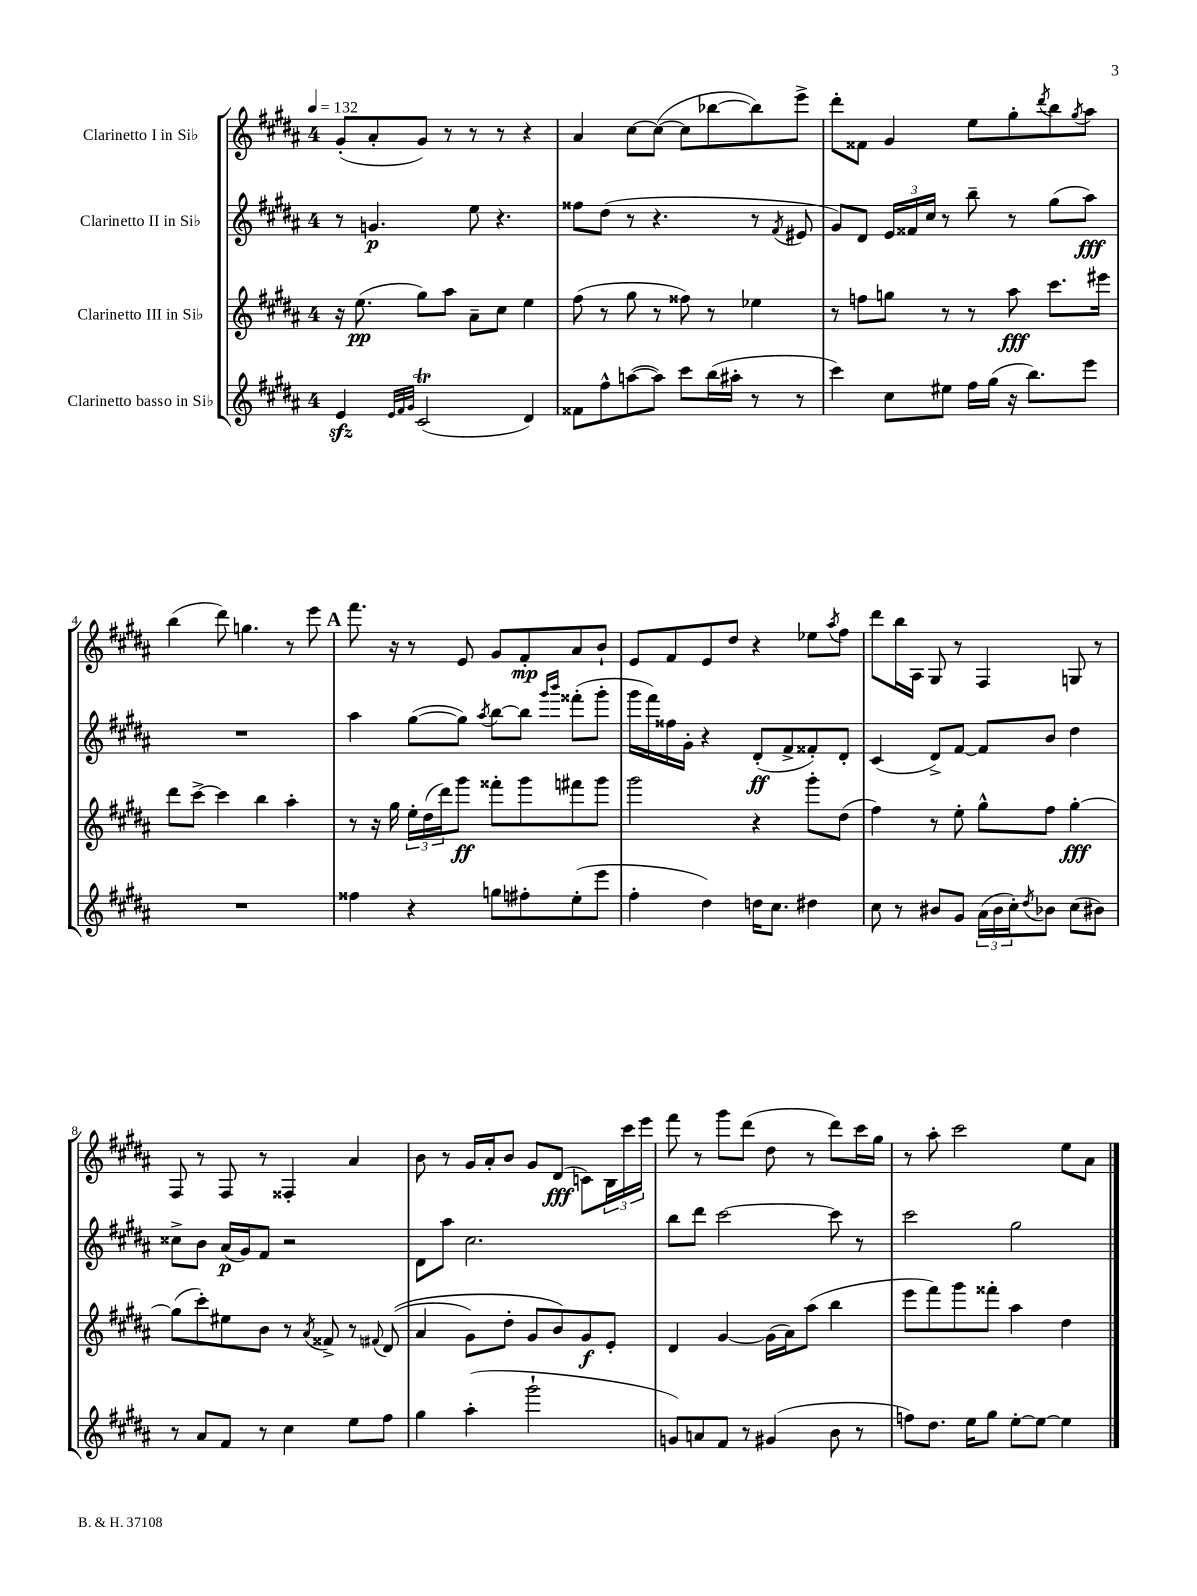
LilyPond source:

<<
\new StaffGroup <<
\new Staff = "s0" \with { instrumentName = "Clarinetto I in Sib" } {
    \clef treble \key b \major \once \override Staff.TimeSignature.style = #'single-digit \time 4/4 \tempo 4 = 132
    gis'8-.( ais'8-. gis'8) r8 r8 r8 r4 |
    ais'4 cis''8~ cis''8~( cis''8 bes''8~ bes''8) e'''8-> |
    dis'''8-. fisis'8 gis'4 e''8 gis''8-. \acciaccatura { dis'''8 } b''8 \acciaccatura { gis''8 } ais''8 |
    b''4( dis'''8) g''4. r8 e'''8 |
    \mark \markup { \bold "A" } fis'''8. r16 r8 e'8 gis'8 fis'8-.\mp ais'8 b'8-! |
    e'8 fis'8 e'8 dis''8 r4 ees''8 \acciaccatura { ais''8 } fis''8 |
    dis'''8 b''16 ais16 gis8 r8 fis4 g8 r8 |
    fis8 r8 fis8 r8 fisis4-. ais'4 |
    b'8 r8 gis'16 ais'16-. b'8 gis'8 dis'8\fff( c'8) \tuplet 3/2 { b16 cis'''16 e'''16 } |
    fis'''8 r8 gis'''8 dis'''8( dis''8 r8 dis'''8) cis'''16 gis''16 |
    r8 ais''8-. cis'''2 e''8 ais'8 \bar "|." |
}
\new Staff = "s1" \with { instrumentName = "Clarinetto II in Sib" } {
    \clef treble \key b \major \once \override Staff.TimeSignature.style = #'single-digit \time 4/4
    r8 g'4.\p e''8 r4. |
    fisis''8 dis''8( r8 r4. r8 \acciaccatura { fis'8 } eis'8 |
    gis'8) dis'8 \tuplet 3/2 { e'16 fisis'16 cis''16 } r8 b''8-- r8 gis''8( ais''8\fff) |
    R1 |
    \mark \markup { \bold "A" } ais''4 gis''8~( gis''8) \acciaccatura { ais''8 } b''8~ b''8 \grace { gis'''16 b'''16 } fisis'''8-.( gis'''8-. |
    gis'''16 fis'''16) fisis''16 gis'16-. r4 dis'8-.\ff( fis'8-> fisis'8-.) dis'8-. |
    cis'4( dis'8->) fis'8~ fis'8 b'8 dis''4 |
    cisis''8-> b'8 ais'16\p( gis'16) fis'8 r2 |
    dis'8 ais''8 cis''2. |
    b''8 dis'''8 cis'''2~ cis'''8 r8 |
    cis'''2 gis''2 \bar "|." |
}
\new Staff = "s2" \with { instrumentName = "Clarinetto III in Sib" } {
    \clef treble \key b \major \once \override Staff.TimeSignature.style = #'single-digit \time 4/4
    r16 e''8.\pp( gis''8) ais''8 ais'8-- cis''8 e''4 |
    fis''8( r8 gis''8 r8 fisis''8) r8 ees''4 |
    r8 f''8 g''8 r8 r8 ais''8\fff cis'''8. eis'''16 |
    dis'''8 cis'''8~-> cis'''4 b''4 ais''4-. |
    \mark \markup { \bold "A" } r8 r16 gis''16 \tuplet 3/2 { e''16-. dis''16( dis'''16) } gis'''8\ff fisis'''8-. gis'''8 fis'''8 gis'''8 |
    gis'''2 r4 gis'''8-. dis''8( |
    fis''4) r8 e''8-. gis''8-^ fis''8 gis''4~-.\fff |
    gis''8( cis'''8-.) eis''8 b'8 r8 \acciaccatura { ais'8 } fisis'8-> r8 \appoggiatura { fis'8 } dis'8(\( |
    ais'4 gis'8) dis''8-. gis'8 b'8\) gis'8\f e'8-. |
    dis'4 gis'4~ gis'16( ais'16) ais''8( b''4 |
    e'''8 fis'''8) gis'''8 fisis'''8-. ais''4 dis''4 \bar "|." |
}
\new Staff = "s3" \with { instrumentName = "Clarinetto basso in Sib" } {
    \clef treble \key b \major \once \override Staff.TimeSignature.style = #'single-digit \time 4/4
    e'4\sfz \grace { e'32 fis'32 gis'32 } cis'2\trill( dis'4) |
    fisis'8 fis''8-^ a''8~( a''8) cis'''8 b''16( ais''16-. r8 r8 |
    cis'''4) cis''8 eis''8 fis''16 gis''16( r16 b''8.) e'''8 |
    R1 |
    \mark \markup { \bold "A" } fisis''4 r4 g''8 fis''8-. e''8-.( e'''8 |
    fis''4-. dis''4) d''16 cis''8. dis''4 |
    cis''8 r8 bis'8 gis'8 \tuplet 3/2 { ais'16( bis'16 cis''16-.) } \acciaccatura { dis''8 } bes'8 cis''8( bis'8) |
    r8 ais'8 fis'8 r8 cis''4 e''8 fis''8 |
    gis''4 ais''4-.( gis'''2-! |
    g'8) a'8 fis'8 r8 gis'4( b'8 r8 |
    f''8) dis''8. e''16 gis''8 e''8~-. e''8~ e''4 \bar "|." |
}
>>
>>
